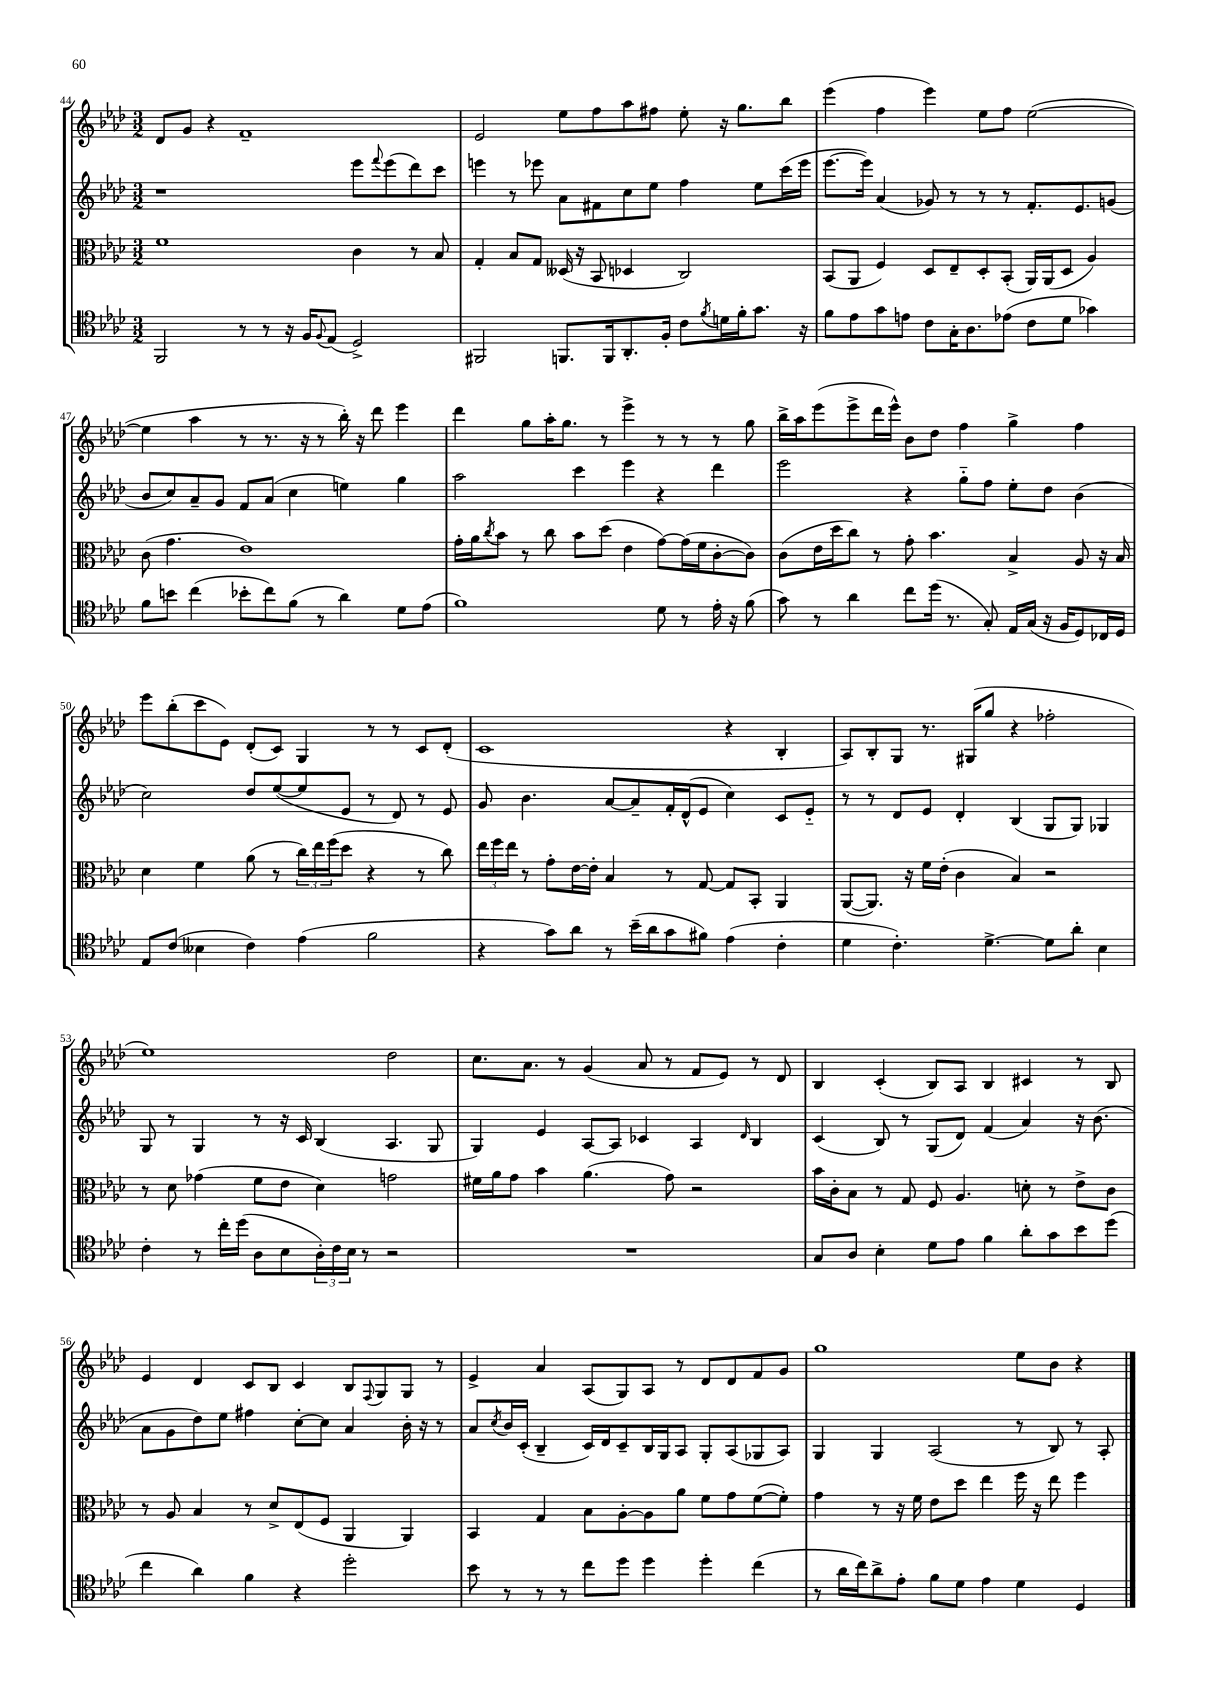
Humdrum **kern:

**kern	**kern	**kern	**kern
*staff4	*staff3	*staff2	*staff1
*clefC4	*clefC3	*clefG2	*clefG2
*k[b-e-a-d-]	*k[b-e-a-d-]	*k[b-e-a-d-]	*k[b-e-a-d-]
*M3/2	*M3/2	*M3/2	*M3/2
2FF	1f	1r	8d-
.	.	.	8g
.	.	.	4r
8r	.	.	1f~
8r	.	.	.
16r	.	.	.
16F	.	.	.
8qqF	.	.	.
(8E-	.	.	.
2D-^)	4c	8eee-	.
.	.	8qqfff	.
.	.	(8eee-	.
.	8r	8ddd-)	.
.	8B-	8ccc	.
=	=	=	=
2FF#	4G'	4eee	2e-
.	8B-	8r	.
.	8G	8eee-	.
8.FF	(16D--	8a-	8ee-
.	16r	.	.
.	8BB-	8f#	8ff
16FF	.	.	.
8.AA-'	4D-	8cc	8aa-
.	.	8ee-	8ff#
16F'	.	.	.
8c	2C)	4ff	8ee-'
8qf	.	.	.
16d	.	.	16r
16f'	.	.	8.gg
8.g	.	8ee-	.
.	.	(16ccc	8bb-
16r	.	16eee-	.
=	=	=	=
8f	(8BB-	[8.eee-	(4eee-
8e-	8AA-	.	.
.	.	16eee-])	.
8g	4F)	(4a-	4ff
8e	.	.	.
8c	8D-	8g-)	4eee-)
16G'	8E-~	8r	.
8.A-	.	.	.
.	8D-'	8r	8ee-
(8e-	(8BB-'	8r	8ff
8c	16AA-)	8.f'	([2ee-
.	(16AA-	.	.
8d-	8D-	.	.
.	.	8.e-	.
4g-)	4A-)	.	.
.	.	(8g	.
=	=	=	=
8f	(8c	8b-	4ee-]
8b	4.g	8cc)	.
(4cc	.	8a-~	4aa-
.	.	8g	.
8b-'	1e-)	8f	8r
8cc)	.	(8a-	8.r
(8f	.	4cc	.
.	.	.	16r
8r	.	.	8r
4a-)	.	4ee)	16bb-')
.	.	.	16r
.	.	.	8ddd-
8d-	.	4gg	4eee-
(8e-	.	.	.
=	=	=	=
1f)	16g'	2aa-	4ddd-
.	16a-	.	.
.	8qcc	.	.
.	8b-	.	.
.	8r	.	8gg
.	8cc	.	16aa-'
.	.	.	8.gg
.	8b-	4ccc	.
.	(8dd-	.	8r
.	4e-	4eee-	4eee-^
8d-	[8g)	4r	8r
8r	(16g]	.	8r
.	16f	.	.
16e-'	[8c'	4ddd-	8r
16r	.	.	.
(8f	8c])	.	8gg
=	=	=	=
8g)	(8c	2eee-	16bb-^
.	.	.	16aa-
8r	16e-	.	(8eee-
.	16dd-	.	.
4a-	8cc)	.	8eee-^
.	8r	.	16ddd-
.	.	.	16eee-^^)
8cc	8g'	4r	8b-
(16dd-	4.b-	.	8dd-
8.r	.	.	.
.	.	8gg'~	4ff
8G')	.	8ff	.
16E-	4B-^	8ee-'	4gg^
(16G	.	.	.
16r	.	8dd-	.
16F	.	.	.
8D-)	8A-	(4b-	4ff
16C-	16r	.	.
16D-	16B-	.	.
=	=	=	=
8E-	4d-	2cc)	8eee-
(8c	.	.	(8bb-'
4B--	4f	.	8ccc
.	.	.	8e-)
4c)	(8a-	8dd-	(8d-'
.	8r	([8ee-	8c)
(4e-	24cc)	8ee-]	4G
.	24ee-	.	.
.	(24ff	.	.
.	8dd-	8e-	.
2f	4r	8r	8r
.	.	8d-)	8r
.	8r	8r	8c
.	8cc)	8e-	(8d-'
=	=	=	=
4r	24ee-	8g	1c
.	24ff	.	.
.	24ee-	.	.
.	8r	4.b-	.
8g)	8g'	.	.
8a-	[16e-	.	.
.	16e-']	.	.
8r	4B-	[8a-	.
(16b-~	.	8a-~]	.
16a-	.	.	.
8g	8r	16f'	.
.	.	(16d-^^	.
8f#)	[8G	8e-	.
(4e-	8G]	4cc)	4r
.	8BB-'	.	.
4c'	4AA-	8c	4B-'
.	.	8e-'~	.
=	=	=	=
4d-	([8AA-	8r	8A-)
.	8.AA-])	8r	8B-'
4.c')	.	8d-	8G
.	16r	.	.
.	16f	8e-	8.r
.	(16e-'	.	.
.	4c	4d-'	.
.	.	.	(16G#
[4.d-^	.	.	8gg
.	4B-)	(4B-	4r
8d-]	2r	8G	2ff-'
8a-'	.	8G)	.
4B-	.	4G-	.
=	=	=	=
4c'	8r	8G	1ee-)
.	8d-	8r	.
8r	(4g-	4G	.
16cc'	.	.	.
(16dd-	.	.	.
8A-	8f	8r	.
8B-	8e-	16r	.
.	.	16c	.
24A-')	4d-)	(4B-	.
24c	.	.	.
24B-	.	.	.
8r	.	.	.
2r	2g	4.A-	2dd-
.	.	8G	.
=	=	=	=
1.r	16f#	4G)	8.cc
.	16a-	.	.
.	8g	.	.
.	.	.	8.a-
.	4b-	4e-	.
.	.	.	8r
.	(4.a-	[8A-	(4g
.	.	8A-]	.
.	.	4c-	8a-
.	8g)	.	8r
.	2r	4A-	8f
.	.	.	8e-)
.	.	16qqd-	.
.	.	4B-	8r
.	.	.	8d-
=	=	=	=
8G	16b-	(4c	4B-
.	16c'	.	.
8A-	8B-	.	.
4B-'	8r	8B-)	(4c'
.	8G	8r	.
8d-	8F	(8G	8B-)
8e-	4.A-	8d-)	8A-
4f	.	(4f	4B-
8a-'	8d'	4a-)	4c#
8g	8r	.	.
8b-	8e-^	16r	8r
.	.	(8.b-	.
(8dd-	8c	.	8B-
=	=	=	=
4cc	8r	8a-	4e-
.	8A-	8g	.
4a-)	4B-	8dd-)	4d-
.	.	8ee-	.
4f	8r	4ff#	8c
.	8d-^	.	8B-
4r	(8E-	[8cc'	4c
.	8F	8cc]	.
2dd-'	4AA-	4a-	8B-
.	.	.	8qqF
.	.	.	8G
.	4AA-)	16b-'	8G
.	.	16r	.
.	.	8r	8r
=	=	=	=
8b-	4BB-	8a-	4e-^
.	.	8qcc	.
8r	.	16b-	.
.	.	(16c'	.
8r	4G	4B-~	4a-
8r	.	.	.
8cc	8B-	16c)	(8A-
.	.	16d-	.
8dd-	[8A-'	8c~	8G)
4dd-	8A-]	16B-	8A-
.	.	16G	.
.	8a-	8A-	8r
4dd-'	8f	8G'	8d-
.	8g	(8A-	8d-
(4cc	([8f	8G-	8f
.	8f'])	8A-)	8g
=	=	=	=
8r	4g	4G	1gg
16a-	.	.	.
16cc)	.	.	.
8a-^	8r	4G	.
8e-'	16r	.	.
.	16f	.	.
8f	8e-	(2A-	.
8d-	8dd-	.	.
4e-	4ee-	.	.
4d-	16ff	8r	8ee-
.	16r	.	.
.	8ee-	8B-)	8b-
4D-	4ff	8r	4r
.	.	8A-'	.
==	==	==	==
*-	*-	*-	*-
